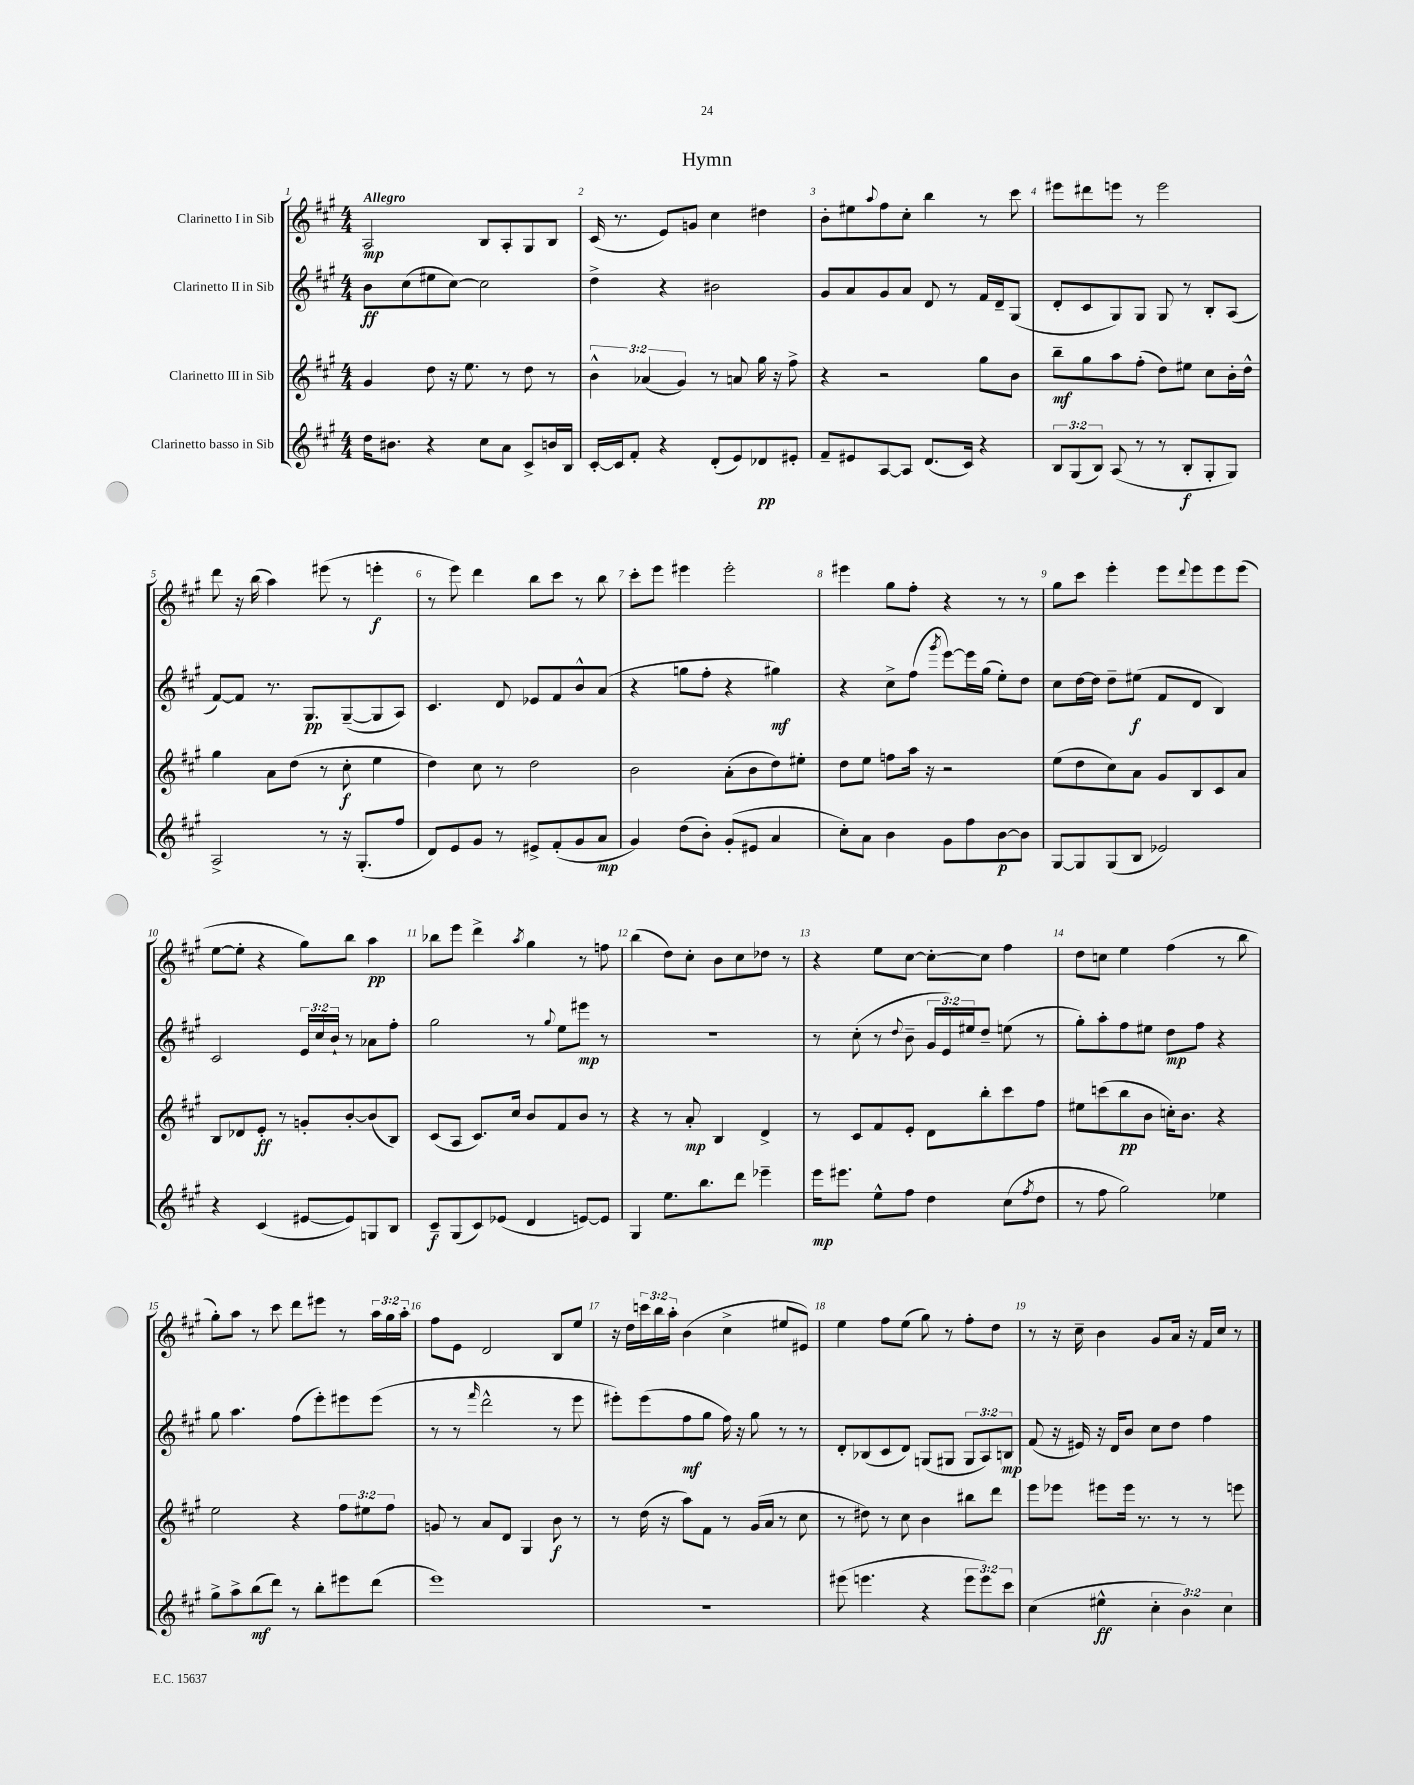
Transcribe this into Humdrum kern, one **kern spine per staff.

**kern	**dynam	**kern	**dynam	**kern	**dynam	**kern	**dynam
*part4	*part4	*part3	*part3	*part2	*part2	*part1	*part1
*staff4	*staff4	*staff3	*staff3	*staff2	*staff2	*staff1	*staff1
*I"Clarinetto basso in Sib	*	*I"Clarinetto III in Sib	*	*I"Clarinetto II in Sib	*	*I"Clarinetto I in Sib	*
*clefG2	*	*clefG2	*	*clefG2	*	*clefG2	*
*k[f#c#g#]	*	*k[f#c#g#]	*	*k[f#c#g#]	*	*k[f#c#g#]	*
*M4/4	*	*M4/4	*	*M4/4	*	*M4/4	*
=1	=1	=1	=1	=1	=1	=1	=1
!	!	!	!	!	!	!LO:TX:a:B:t=Allegro	!
16dd\KL	.	4g#/	.	8b\L	ff	2A/	mp
8.b#X\J	.	.	.	.	.	.	.
.	.	.	.	(8cc#\	.	.	.
4r	.	8dd\	.	8ee#X\	.	.	.
.	.	16r	.	[8cc#\J)	.	.	.
.	.	8.ee\	.	.	.	.	.
8cc#\L	.	.	.	2cc#\]	.	8B/L	.
8a\J	.	8r	.	.	.	8A'/	.
8c#^/L	.	8dd\	.	.	.	8G#/	.
16bn/L	.	8r	.	.	.	8B/J	.
16B/JJ	.	.	.	.	.	.	.
=2	=2	=2	=2	=2	=2	=2	=2
[16c#'/LL	.	6b^^\	.	4dd^\	.	(16c#/	.
16c#/J]	.	.	.	.	.	8.r	.
8f#'/J	.	.	.	.	.	.	.
.	.	(6a-X/	.	.	.	.	.
4r	.	.	.	4r	.	8e/L)	.
.	.	6g#/)	.	.	.	.	.
.	.	.	.	.	.	8gn/J	.
(8d'/L	.	8r	.	2b#X\	.	4cc#\	.
8e/)	.	8an/	.	.	.	.	.
8d-X/	pp	16gg#\	.	.	.	4dd#X\	.
.	.	16r	.	.	.	.	.
8e#X'/J	.	8ff#^\	.	.	.	.	.
=3	=3	=3	=3	=3	=3	=3	=3
8f#~/L	.	4r	.	8g#/L	.	8b'\L	.
8e#X/	.	.	.	8a/	.	8ee#X\	.
.	.	.	.	.	.	8qqaa/	.
[8A/	.	2r	.	8g#/	.	8ff#\	.
8A/J]	.	.	.	8a/J	.	8cc#'\J	.
(8.d/L	.	.	.	8d/	.	4bb\	.
.	.	.	.	8r	.	.	.
16c#/Jk)	.	.	.	.	.	.	.
4r	.	8gg#\L	.	16f#/LL	.	8r	.
.	.	.	.	16d~/J	.	.	.
.	.	8b\J	.	(8G#/J	.	8ccc#\	.
=4	=4	=4	=4	=4	=4	=4	=4
12B/L	.	8bb~\L	mf	8d'/L	.	8eee#X\L	.
(12G#/	.	.	.	.	.	.	.
.	.	8gg#\	.	8c#/	.	8ddd#X\	.
12B/J)	.	.	.	.	.	.	.
(8A/	.	8aa\	.	8G#/)	.	8eeen\J	.
8r	.	(8ff#'\J	.	8G#/J	.	8r	.
8r	.	8dd\L)	.	8G#/	.	2eee\	.
8B'/L	f	8ee#X\J	.	8r	.	.	.
8G#'/	.	8cc#\L	.	8B'/L	.	.	.
8G#/J)	.	16b'\L	.	(8A/J	.	.	.
.	.	16dd^^\JJ	.	.	.	.	.
!!LO:LB:g=z
=5	=5	=5	=5	=5	=5	=5	=5
2A^/	.	4gg#\	.	[8f#/L)	.	8ddd\	.
.	.	.	.	8f#/J]	.	16r	.
.	.	.	.	.	.	(16bb\	.
.	.	8a\L	.	8.r	.	4aa\)	.
.	.	(8dd\J	.	.	.	.	.
.	.	.	.	8.G#/L	pp	.	.
8r	.	8r	.	.	.	(8eee#X\	.
16r	.	8cc#'\	f	([8G#~/	.	8r	.
(8.G#'/L	.	.	.	.	.	.	.
.	.	4ee\	.	8G#/]	.	4eeen'\	f
8ff#/J	.	.	.	8A/J)	.	.	.
=6	=6	=6	=6	=6	=6	=6	=6
8d/L)	.	4dd\)	.	4.c#/	.	8r	.
8e/	.	.	.	.	.	8eee\)	.
8g#/J	.	8cc#\	.	.	.	4ddd\	.
8r	.	8r	.	8d/	.	.	.
8e#X^/L	.	2dd\	.	8e-X/L	.	8bb\L	.
(8f#'/	.	.	.	8f#/	.	8ccc#\J	.
8g#/	.	.	.	8b^^/	.	8r	.
8a/J	mp	.	.	(8a/J	.	8bb\	.
=7	=7	=7	=7	=7	=7	=7	=7
4g#/)	.	2b\	.	4r	.	8ccc#'\L	.
.	.	.	.	.	.	8eee\J	.
(8dd\L	.	.	.	8ggn\L	.	4eee#X\	.
8b'\J)	.	.	.	8ff#'\J	.	.	.
(8g#'/L	.	(8a'\L	.	4r	.	2eee#'\	.
8e#X/J	.	8b\	.	.	.	.	.
4a/	.	8dd\)	.	4gg#X\)	mf	.	.
.	.	8ee#X'\J	.	.	.	.	.
=8	=8	=8	=8	=8	=8	=8	=8
8cc#'\L)	.	8dd\L	.	4r	.	4eee#X\	.
8a\J	.	8ee\J	.	.	.	.	.
4b\	.	8ffn\L	.	8cc#^\L	.	8gg#\L	.
.	.	16aa\Jk	.	(8ff#\J	.	8ff#'\J	.
.	.	16r	.	.	.	.	.
.	.	.	.	8qggg#/	.	.	.
8g#\L	.	2r	.	[8eee\L)	.	4r	.
8ff#\	.	.	.	16eee\L]	.	.	.
.	.	.	.	(16gg#\JJ	.	.	.
[8b\	p	.	.	8ee'\L)	.	8r	.
8b\J]	.	.	.	8dd\J	.	8r	.
=9	=9	=9	=9	=9	=9	=9	=9
[8G#/L	.	(8ee\L	.	8cc#\L	.	8gg#\L	.
8G#/]	.	8dd\	.	[16dd\L	.	8ccc#\J	.
.	.	.	.	16dd\JJ]	.	.	.
(8G#/	.	8cc#\)	.	8dd~\L	.	4eee'\	.
8B/J	.	8a\J	.	(8ee#X\J	f	.	.
2e-X/)	.	8g#/L	.	8f#/L	.	8eee\L	.
.	.	.	.	.	.	8qqddd/	.
.	.	8B/	.	8d/J	.	8eee\	.
.	.	8c#/	.	4B/)	.	8eee\	.
.	.	8a/J	.	.	.	(8eee\J	.
!!LO:LB:g=z
=10	=10	=10	=10	=10	=10	=10	=10
4r	.	8B/L	.	2c#/	.	[8ee\L	.
.	.	8d-X/	.	.	.	8ee'\J]	.
(4c#/	.	8e'/J	ff	.	.	4r	.
.	.	8r	.	.	.	.	.
[8e#X/L	.	8gn'/L	.	24e/LL	.	8gg#\L)	.
.	.	.	.	24cc#/	.	.	.
.	.	.	.	24b`/JJ	.	.	.
8e#/])	.	[8b'/	.	8r	.	8bb\J	.
8Gn/	.	(8b/]	.	8a-X\L	.	4aa\	pp
8B/J	.	8B/J)	.	8ff#'\J	.	.	.
=11	=11	=11	=11	=11	=11	=11	=11
8c#~/L	f	(8c#/L	.	2gg#\	.	8bb-X\L	.
(8G#/	.	8A/J	.	.	.	8eee\J	.
8c#/)	.	8.c#/L)	.	.	.	4ddd^\	.
(8e-X/J	.	.	.	.	.	.	.
.	.	16cc#/Jk	.	.	.	.	.
.	.	.	.	.	.	8qaa/	.
4d/	.	8b/L	.	8r	.	4gg#\	.
.	.	.	.	8qqgg#/	.	.	.
.	.	8f#/	.	8ee\L	.	.	.
[8en/L)	.	8b/J	.	8eee#X\J	mp	8r	.
8e/J]	.	8r	.	8r	.	8ffn\	.
=12	=12	=12	=12	=12	=12	=12	=12
4G#/	.	4r	.	1r	.	(4bb\	.
8.ee\L	.	8r	.	.	.	8dd\L)	.
.	.	8a'/	mp	.	.	8cc#'\J	.
8.bb\	.	.	.	.	.	.	.
.	.	4B/	.	.	.	8b\L	.
8ddd\J	.	.	.	.	.	8cc#\	.
4eee-X~\	.	4d^/	.	.	.	8dd-X\J	.
.	.	.	.	.	.	8r	.
=13	=13	=13	=13	=13	=13	=13	=13
16eee\KL	mp	8r	.	8r	.	4r	.
8.eee#X\J	.	.	.	.	.	.	.
.	.	8c#/L	.	(8cc#'\	.	.	.
8ee^^\L	.	8f#/	.	8r	.	8ee\L	.
.	.	.	.	8qqdd/	.	.	.
8ff#\J	.	8e'/J	.	8b~\	.	[8cc#\J	.
4dd\	.	8d\L	.	24g#/LL	.	8cc#'\L_	.
.	.	.	.	24e/)	.	.	.
.	.	.	.	24ee#X/J	.	.	.
.	.	8bb'\	.	8dd~/J	.	8cc#\J]	.
(8cc#\L	.	8ccc#\	.	(8een\	.	4ff#\	.
8qff#/	.	.	.	.	.	.	.
8dd\J	.	8ff#\J	.	8r	.	.	.
=14	=14	=14	=14	=14	=14	=14	=14
8r	.	8ee#X\L	.	8gg#'\L)	.	8dd\L	.
8ff#\	.	(8cccn\	.	8aa'\	.	8ccn\J	.
2gg#\)	.	8bb\	pp	8ff#\	.	4ee\	.
.	.	8b\J	.	8ee#X\J	.	.	.
.	.	16ccn'\KL)	.	8dd\L	mp	(4ff#\	.
.	.	8.b\J	.	.	.	.	.
.	.	.	.	8ff#\J	.	.	.
4ee-X\	.	4r	.	4r	.	8r	.
.	.	.	.	.	.	8bb\	.
!!LO:LB:g=z
=15	=15	=15	=15	=15	=15	=15	=15
8gg#^\L	.	2ee\	.	8gg#\	.	8gg#'\L)	.
8aa^\	.	.	.	4.aa\	.	8aa\J	.
(8bb\	mf	.	.	.	.	8r	.
8ddd\J)	.	.	.	.	.	8ccc#\	.
8r	.	4r	.	(8ff#\L	.	8ddd\L	.
8bb'\L	.	.	.	8eee'\)	.	8eee#X\J	.
8eee#X\	.	12ff#\L	.	8eee#X\	.	8r	.
.	.	12ee#X\	.	.	.	.	.
(8ddd\J	.	.	.	(8eee#\J	.	24aa\LL	.
.	.	12ff#\J	.	.	.	24gg#\	.
.	.	.	.	.	.	24aa'\JJ	.
=16	=16	=16	=16	=16	=16	=16	=16
1eee)	.	8gn/	.	8r	.	8ff#\L	.
.	.	8r	.	8r	.	8e\J	.
.	.	.	.	16qqfff#/	.	.	.
.	.	8a/L	.	2ddd^^\	.	2d/	.
.	.	8d/J	.	.	.	.	.
.	.	4G#/	.	.	.	.	.
.	.	8b\	f	8r	.	8B/L	.
.	.	8r	.	8eee\	.	8ee/J	.
=17	=17	=17	=17	=17	=17	=17	=17
1r	.	8r	.	8eee#X'\L)	.	16r	.
.	.	.	.	.	.	16dd\LL	.
.	.	(16dd\	.	(8eee#\	.	24cccn\	.
.	.	.	.	.	.	24bb\	.
.	.	16r	.	.	.	.	.
.	.	.	.	.	.	24aa'\JJ	.
.	.	8aa\L)	.	8ff#\	mf	(4b\	.
.	.	8f#\J	.	8gg#\J	.	.	.
.	.	8r	.	16ff#\)	.	4cc#^\	.
.	.	.	.	16r	.	.	.
.	.	(16g#/LL	.	8gg#\	.	.	.
.	.	16a/JJ	.	.	.	.	.
.	.	8r	.	8r	.	8ee#X/L	.
.	.	8cc#\	.	8r	.	8e#X/J)	.
=18	=18	=18	=18	=18	=18	=18	=18
(8eee#X\	.	8r	.	8d'/L	.	4ee\	.
4.eeen\	.	8dd#X\)	.	(8B-X/	.	.	.
.	.	8r	.	8c#/	.	8ff#\L	.
.	.	8cc#\	.	8d/J)	.	(8ee\J	.
4r	.	4b\	.	(8Gn/L	.	8gg#\)	.
.	.	.	.	8G#X/J	.	8r	.
12eee\L	.	8bb#X\L	.	12G#/L	.	8ff#'\L	.
12eee\)	.	.	.	12A/)	.	.	.
.	.	8ddd\J	.	.	.	8dd\J	.
12ccc#\J	.	.	.	12Bn/J	mp	.	.
=19	=19	=19	=19	=19	=19	=19	=19
(4cc#\	.	8eee\L	.	(8f#/	.	8r	.
.	.	8eee-X\J	.	16r	.	16r	.
.	.	.	.	16e#X/)	.	16cc#~\	.
4ee#X^^\	ff	8eee#X\L	.	16r	.	4b\	.
.	.	.	.	16d/KL	.	.	.
.	.	16eee#\Jk	.	8b/J	.	.	.
.	.	8.r	.	.	.	.	.
6cc#'\	.	.	.	8cc#\L	.	8g#/L	.
.	.	8r	.	8dd\J	.	16a/Jk	.
6b\)	.	.	.	.	.	.	.
.	.	.	.	.	.	16r	.
.	.	8r	.	4ff#\	.	16f#/LL	.
.	.	.	.	.	.	16cc#/JJ	.
6cc#\	.	.	.	.	.	.	.
.	.	8eeen\	.	.	.	8r	.
==	==	==	==	==	==	==	==
*-	*-	*-	*-	*-	*-	*-	*-
